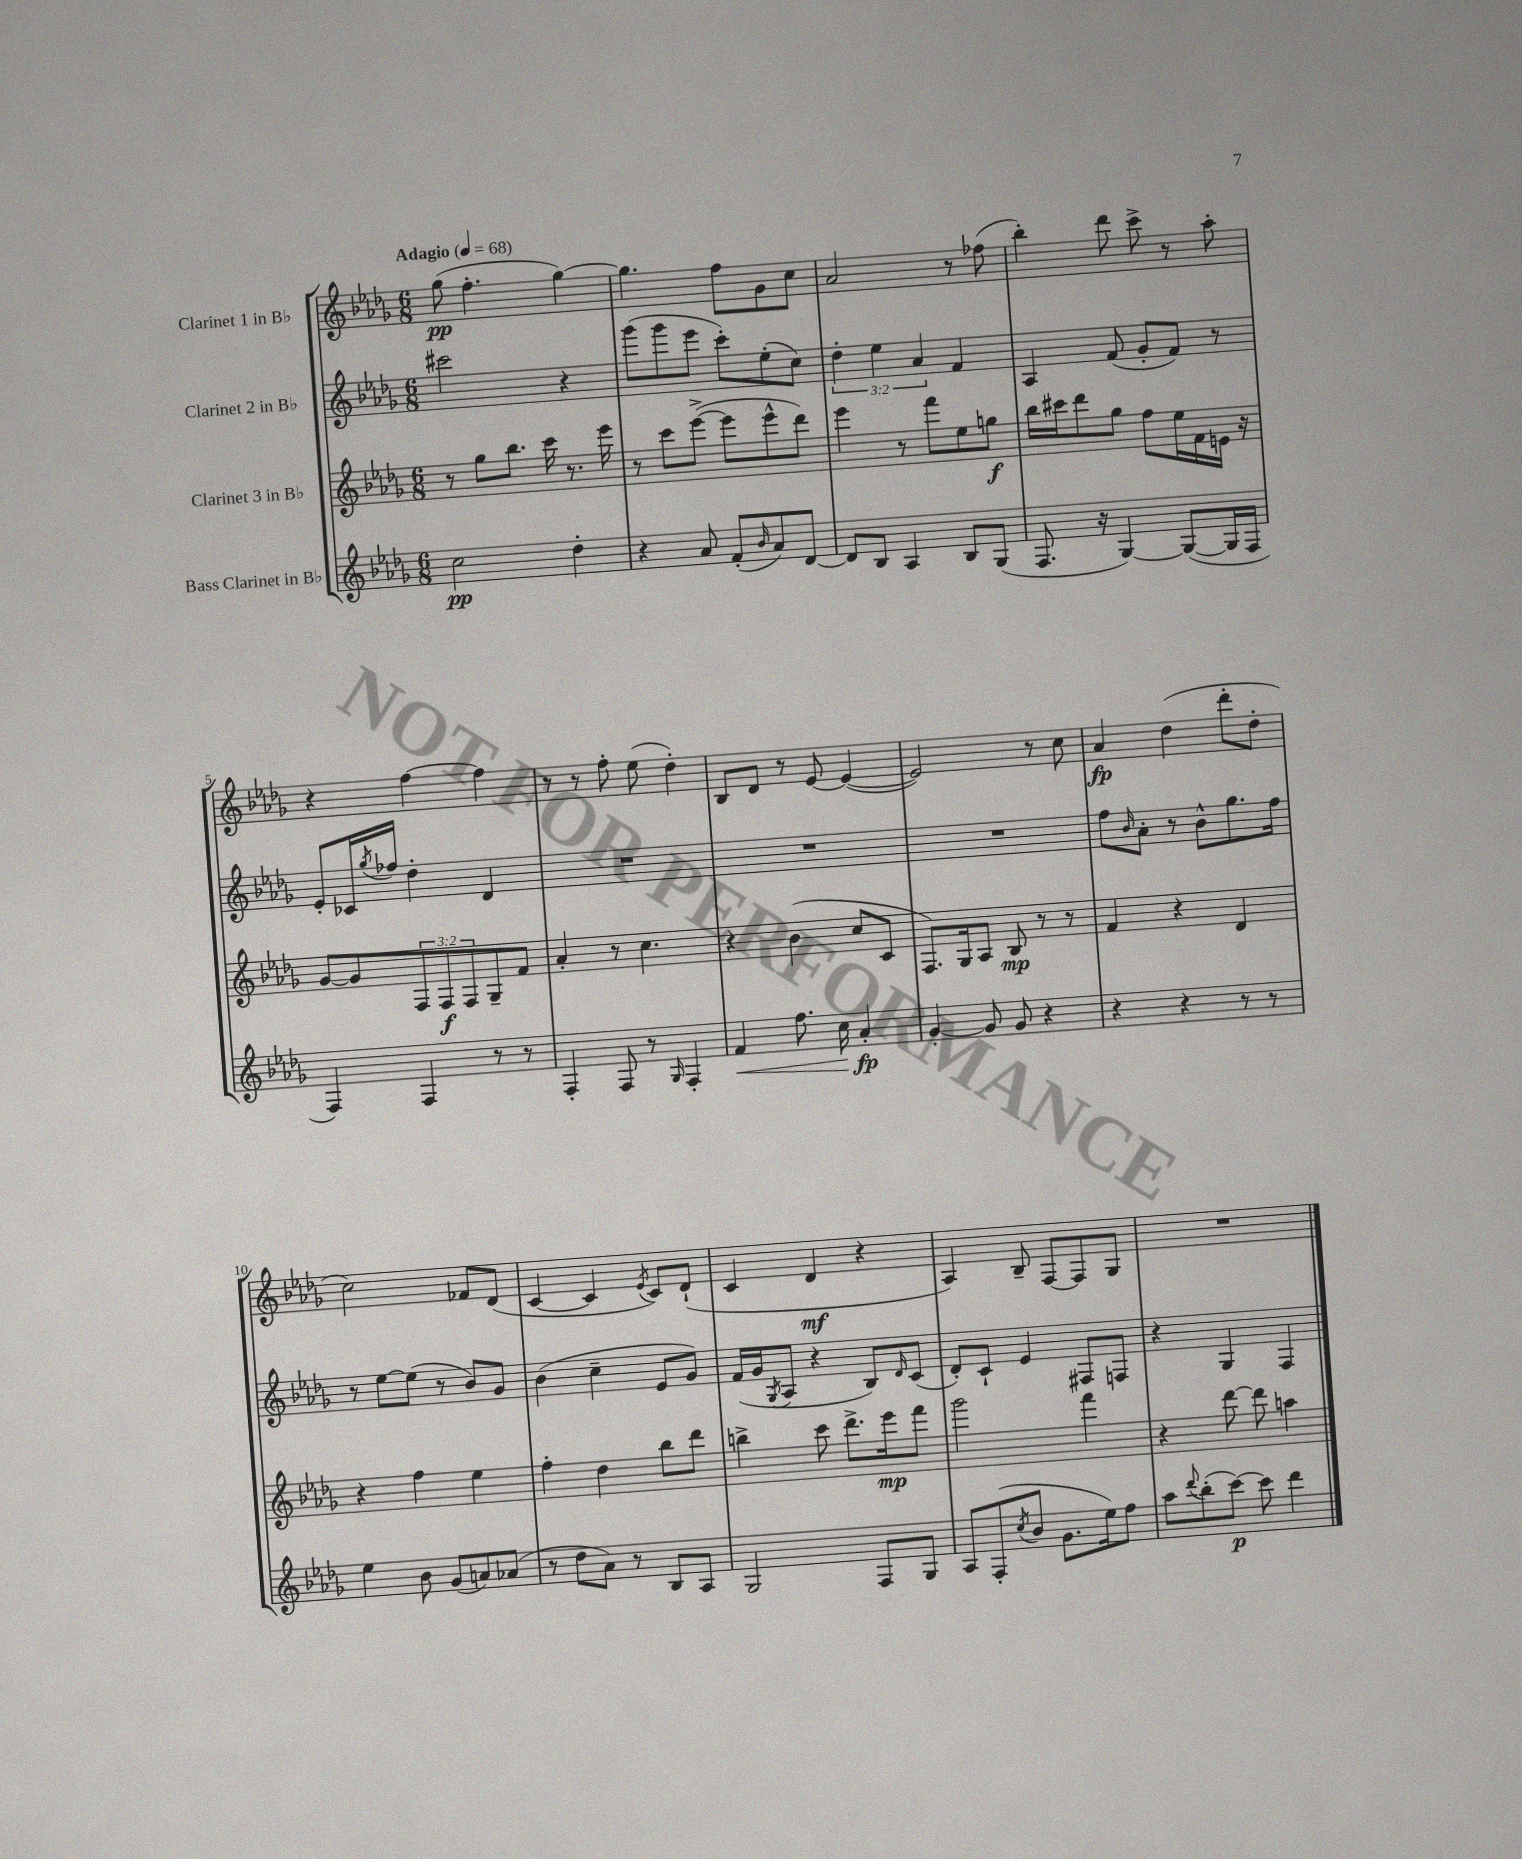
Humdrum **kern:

**kern	**kern	**kern	**kern
*staff4	*staff3	*staff2	*staff1
*clefG2	*clefG2	*clefG2	*clefG2
*k[b-e-a-d-g-]	*k[b-e-a-d-g-]	*k[b-e-a-d-g-]	*k[b-e-a-d-g-]
*M6/8	*M6/8	*M6/8	*M6/8
*MM68	*MM68	*MM68	*MM68
2cc	8r	2ccc#	(8gg-
.	8gg-	.	4.ff'
.	8.bb-	.	.
.	16ccc	.	.
4dd-'	8.r	4r	[4gg-)
.	16eee-	.	.
=	=	=	=
4r	8r	(8ggg-	4.gg-]
.	8ccc	8ggg-	.
8a-	([8eee-^	8eee-	.
(8f'	8eee-]	8ccc')	8ff
16qqb-	.	.	.
8a-)	8eee-^^	(8ee-'	8g-
[8d-	8ddd-)	8cc)	8cc
=	=	=	=
8d-]	4eee-	6dd-'	2a-
8B-	.	.	.
.	.	6ee-	.
4A-	8r	.	.
.	.	6a-	.
.	8fff	.	.
8B-	8ee-	4f	8r
(8G-	8gg	.	(8ff-
=	=	=	=
8.F	16bb-	4A-	4bb-')
.	16ccc#	.	.
.	8ddd-	.	.
16r	.	.	.
[4G-)	8gg-	(8f	8ddd-
.	8ff	8g-'	8ccc^
(8G-_	16ee-	8f)	8r
.	16f	.	.
16G-]	16e	8r	8aa-'
16F	16r	.	.
=	=	=	=
4F)	[8g-	8e-'	4r
.	8g-]	16c-	.
.	.	8qgg-	.
.	.	16ff-	.
4F	12F	4dd-'	[4ff
.	12F	.	.
.	12F	.	.
8r	8G-~	4d-	4ff]
8r	8f	.	.
=	=	=	=
4F'	4a-'	2.r	8r
.	.	.	8r
8F	8r	.	8ff'
8r	4.cc	.	(8ee-
16qqG-	.	.	.
4F'	.	.	4dd-')
=	=	=	=
4f	4r	2.r	8B-
.	.	.	8d-
8.ff	(4b-	.	8r
.	.	.	[8e-
16cc	.	.	.
4a-'	8cc	.	(4e-_
.	8c	.	.
=	=	=	=
[4g-'	8.F)	2.r	2e-])
.	16G-	.	.
8g-]	8A-	.	.
8g-	8B-	.	.
4r	8r	.	8r
.	8r	.	8cc
=	=	=	=
4r	4f	8ff	4a-
.	.	16qqb-	.
.	.	8a-'	.
4r	4r	8r	(4dd-
.	.	8b-^^	.
8r	4d-	8.gg-	8ddd-'
8r	.	.	8dd-'
.	.	16ff	.
=	=	=	=
4ee-	4r	8r	2cc)
.	.	[8ee-	.
8b-	4ff	(8ee-]	.
(8g-	.	8r	.
8a)	4ee-	8b-)	8f-
(8a-	.	8g-	(8d-
=	=	=	=
8r	4ff'	(4b-	[4c
8dd-	.	.	.
8a-)	4dd-	4cc~	4c]
8r	.	.	.
.	.	.	8qe-
8B-	8bb-	8e-	8c)
8A-	8ddd-	8g-)	(8d-`
=	=	=	=
2G-	4bb^	(16f	4c
.	.	16g-	.
.	.	8qG-	.
.	.	8A-	.
.	8ccc	4r	4d-
.	8.ddd-^	.	.
8F	.	8B-)	4r
.	16eee-	.	.
.	.	16qqd-	.
8G-	8fff	(8c	.
=	=	=	=
8A-	2ggg-	8d-')	4A-)
(8F'	.	8c`	.
8qcc	.	.	.
8b-	.	4e-	8B-~
8.g-	.	.	[8F
.	4fff	8F#	8F]
16ee-)	.	.	.
8ff	.	8F	8G-
=	=	=	=
8aa-	4r	4r	2.r
8qqddd-	.	.	.
(8bb-'	.	.	.
[8ccc)	[8ddd-	4G-	.
8ccc]	8ddd-]	.	.
4ddd-	4aa	4F	.
==	==	==	==
*-	*-	*-	*-
